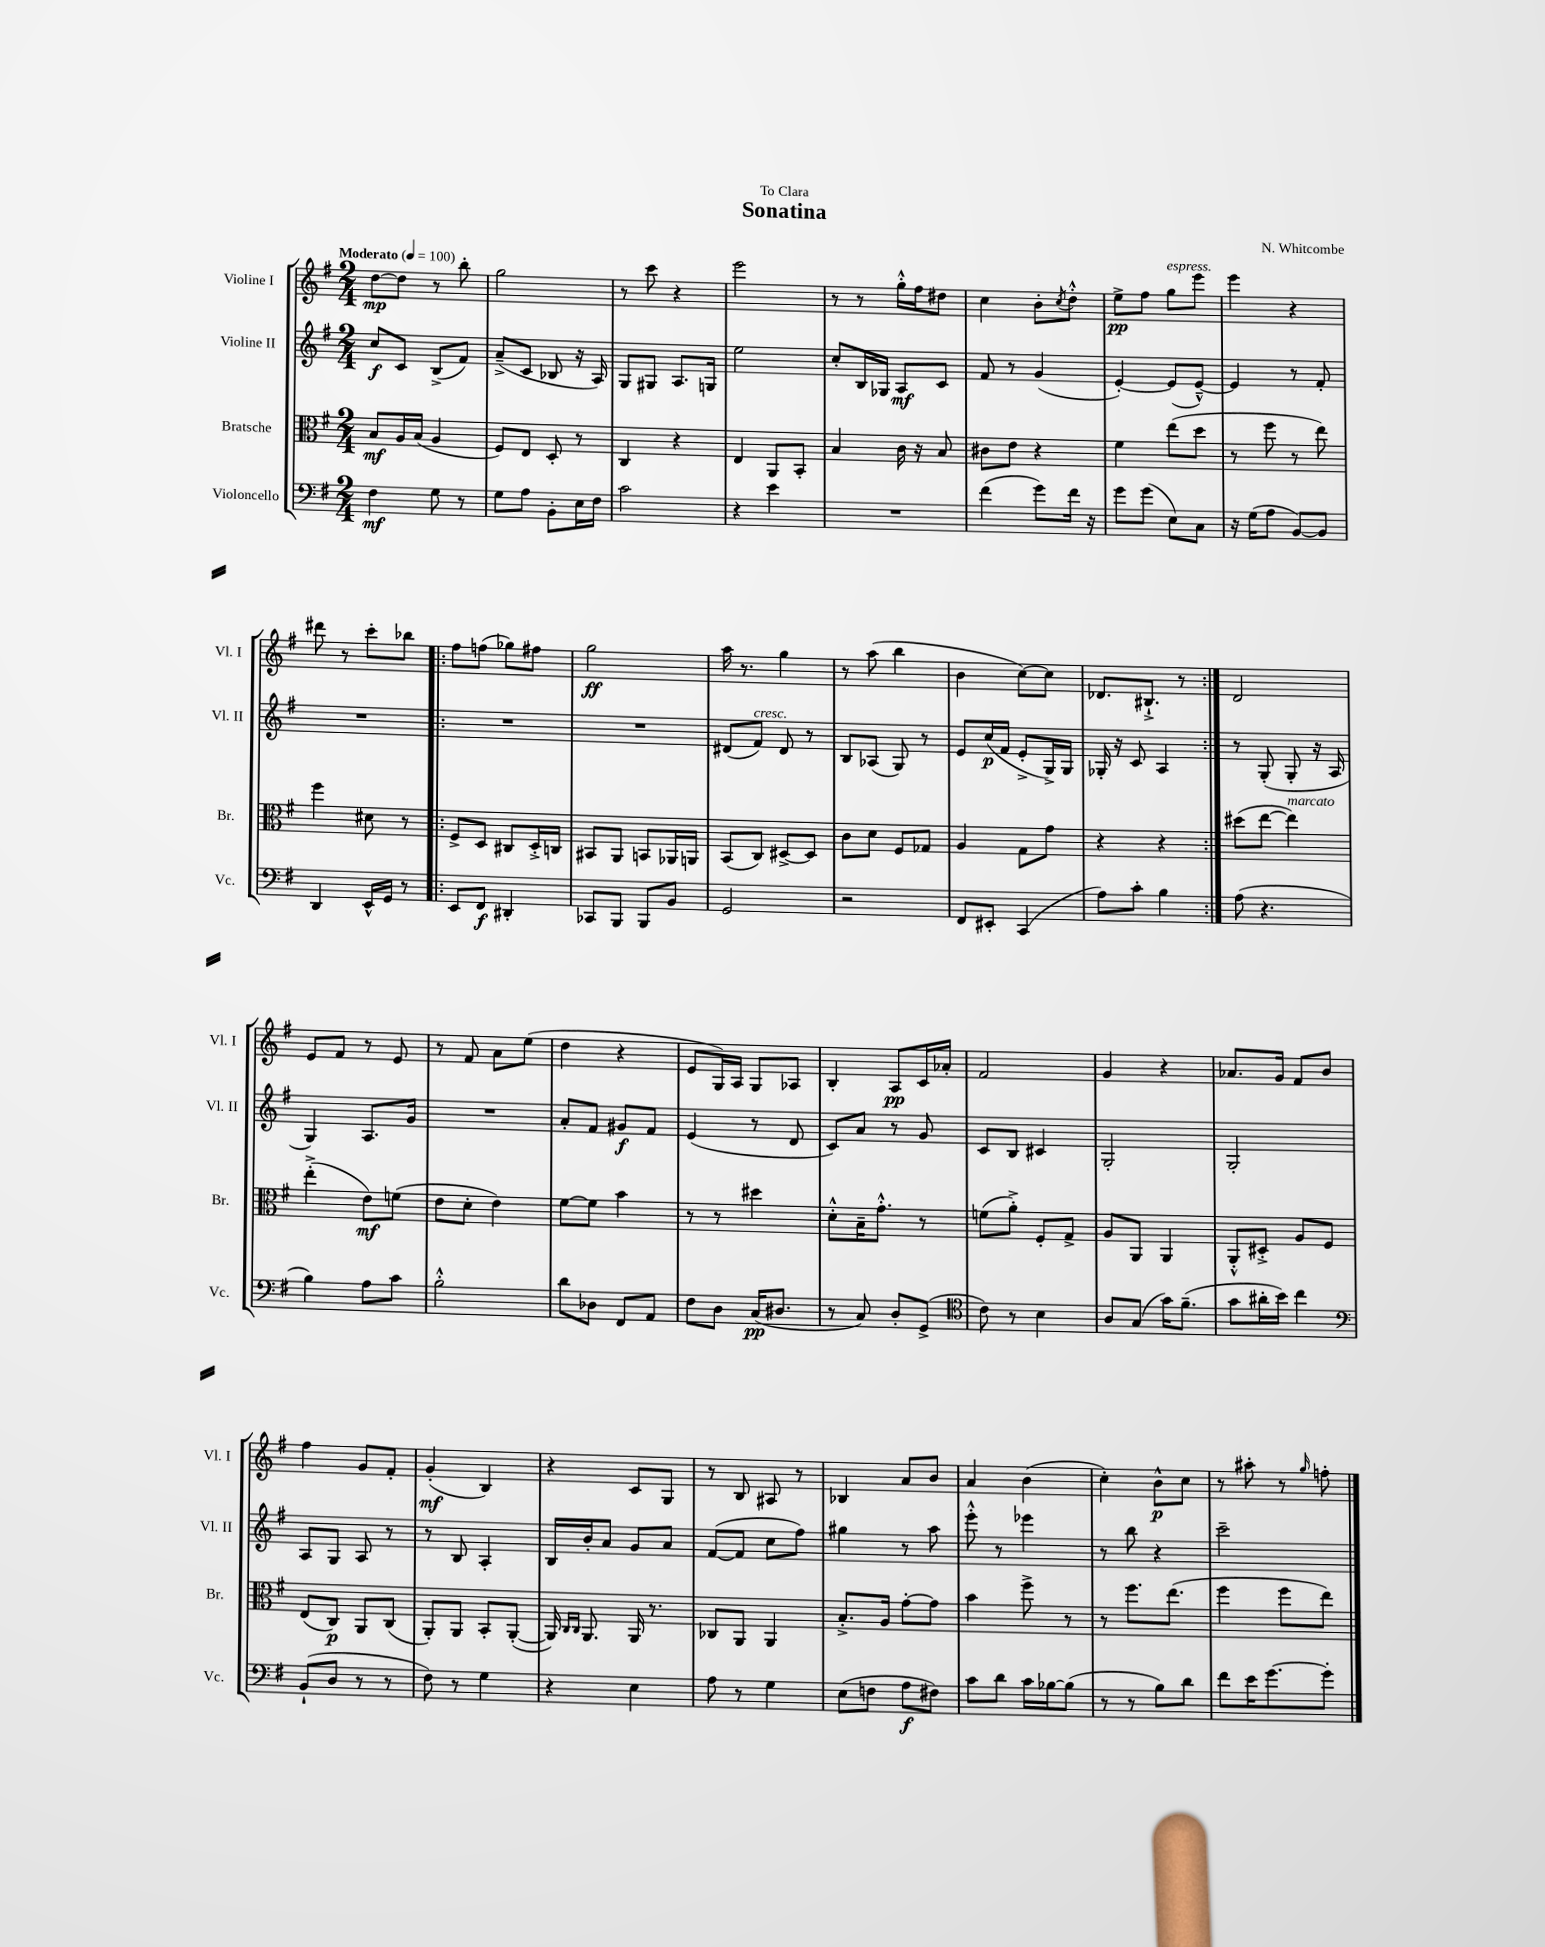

**kern	**dynam	**kern	**dynam	**kern	**dynam	**kern	**dynam
*part4	*part4	*part3	*part3	*part2	*part2	*part1	*part1
*staff4	*staff4	*staff3	*staff3	*staff2	*staff2	*staff1	*staff1
*I"Violoncello	*	*I"Bratsche	*	*I"Violine II	*	*I"Violine I	*
*I'Vc.	*	*I'Br.	*	*I'Vl. II	*	*I'Vl. I	*
*clefF4	*	*clefC3	*	*clefG2	*	*clefG2	*
*k[f#]	*	*k[f#]	*	*k[f#]	*	*k[f#]	*
*M2/4	*	*M2/4	*	*M2/4	*	*M2/4	*
*MM100	*	*MM100	*	*MM100	*	*MM100	*
=1	=1	=1	=1	=1	=1	=1	=1
!	!	!	!	!	!	!LO:TX:a:B:t=Moderato	!
4F#\	mf	8B/L	mf	8cc/L	f	[8dd\L	mp
.	.	16A/L	.	8c/J	.	8dd\J]	.
.	.	(16B/JJ	.	.	.	.	.
8G\	.	4A/	.	(8B^/L	.	8r	.
8r	.	.	.	8f#/J)	.	8bb'\	.
=2	=2	=2	=2	=2	=2	=2	=2
8G\L	.	8F#/L)	.	(8a~^/L	.	2gg\	.
8A\J	.	8E/J	.	8c/J	.	.	.
8BB'\L	.	8D'/	.	8B-X/	.	.	.
16E\L	.	8r	.	16r	.	.	.
16F#\JJ	.	.	.	16A/)	.	.	.
=3	=3	=3	=3	=3	=3	=3	=3
2c\	.	4C/	.	8G/L	.	8r	.
.	.	.	.	8G#X/J	.	8ccc\	.
.	.	4r	.	8.A/L	.	4r	.
.	.	.	.	16Gn/Jk	.	.	.
=4	=4	=4	=4	=4	=4	=4	=4
4r	.	4E/	.	2ee\	.	2eee\	.
4e\	.	8AA/L	.	.	.	.	.
.	.	8BB'/J	.	.	.	.	.
=5	=5	=5	=5	=5	=5	=5	=5
2r	.	4B/	.	8cc'/L	.	8r	.
.	.	.	.	16B/L	.	8r	.
.	.	.	.	16G-X/JJ	.	.	.
.	.	16c\	.	8A/L	mf	16gg'^^\LL	.
.	.	16r	.	.	.	16ff#\J	.
.	.	8B/	.	8c/J	.	8dd#X\J	.
=6	=6	=6	=6	=6	=6	=6	=6
(4f#\	.	8c#X\L	.	8f#/	.	4cc\	.
.	.	8e\J	.	8r	.	.	.
8g\L)	.	4r	.	(4g/	.	8b'\L	.
.	.	.	.	.	.	8qcc/	.
16f#\Jk	.	.	.	.	.	8dd'^^\J	.
16r	.	.	.	.	.	.	.
=7	=7	=7	=7	=7	=7	=7	=7
8g\L	.	4f#\	.	[4e'/)	.	8ee^\L	pp
(8g\J	.	.	.	.	.	8ff#\J	.
!	!	!	!	!	!	!LO:TX:a:i:t=espress.	!
8E\L)	.	(8ee\L	.	(8e/L]	.	8gg\L	.
8C\J	.	8dd\J	.	[8e~^^/J)	.	8eee\J	.
=8	=8	=8	=8	=8	=8	=8	=8
16r	.	8r	.	4e/]	.	4eee\	.
(16G\KL	.	.	.	.	.	.	.
8A\J	.	8ff#\	.	.	.	.	.
[8BB/L)	.	8r	.	8r	.	4r	.
8BB/J]	.	8ee\)	.	8f#'/	.	.	.
!!LO:LB:g=z
=9	=9	=9	=9	=9	=9	=9	=9
4DD/	.	4ff#\	.	2r	.	8ddd#X\	.
.	.	.	.	.	.	8r	.
16EE^^/LL	.	8d#X\	.	.	.	8ccc'\L	.
16GG/JJ	.	.	.	.	.	.	.
8r	.	8r	.	.	.	8bb-X\J	.
=10!|:	=10!|:	=10!|:	=10!|:	=10!|:	=10!|:	=10!|:	=10!|:
8EE/L	.	8F#^/L	.	2r	.	8ff#\L	.
8FF#/J	f	8D/J	.	.	.	(8ffn\J	.
4DD#X'/	.	8C#X/L	.	.	.	8gg-X\L)	.
.	.	16D'^/L	.	.	.	8ff#X\J	.
.	.	16Cn/JJ	.	.	.	.	.
=11	=11	=11	=11	=11	=11	=11	=11
8CC-X/L	.	8BB#X/L	.	2r	.	2gg\	ff
8BBB/J	.	8AA/J	.	.	.	.	.
8BBB/L	.	8BBn/L	.	.	.	.	.
8BB/J	.	16AA-X/L	.	.	.	.	.
.	.	16AAn/JJ	.	.	.	.	.
=12	=12	=12	=12	=12	=12	=12	=12
2GG/	.	(8BB/L	.	(8d#X/L	.	16aa\	.
.	.	.	.	.	.	8.r	.
!	!	!	!	!LO:TX:a:i:t=cresc.	!	!	!
.	.	8C/J)	.	8f#/J)	.	.	.
.	.	[8D#X^/L	.	8d#/	.	4gg\	.
.	.	8D#/J]	.	8r	.	.	.
=13	=13	=13	=13	=13	=13	=13	=13
2r	.	8c\L	.	8B/L	.	8r	.
.	.	8d\J	.	(8A-X/J	.	(8aa\	.
.	.	8F#/L	.	8G/)	.	4bb\	.
.	.	8G-X/J	.	8r	.	.	.
=14	=14	=14	=14	=14	=14	=14	=14
8FF#/L	.	4A/	.	8e/L	.	4b\	.
8EE#X'/J	.	.	.	(16cc/L	p	.	.
.	.	.	.	16f#/JJ	.	.	.
(4CC/	.	8G\L	.	8e'^/L	.	[8cc\L)	.
.	.	8g\J	.	16G^/L)	.	8cc\J]	.
.	.	.	.	16G/JJ	.	.	.
=15	=15	=15	=15	=15	=15	=15	=15
8A\L)	.	4r	.	16G-X'/	.	8.d-X/L	.
.	.	.	.	16r	.	.	.
8c'\J	.	.	.	8c/	.	.	.
.	.	.	.	.	.	8.B#X`^/J	.
4B\	.	4r	.	4A/	.	.	.
.	.	.	.	.	.	8r	.
=16:|!	=16:|!	=16:|!	=16:|!	=16:|!	=16:|!	=16:|!	=16:|!
(8A\	.	(8dd#X\L	.	8r	.	2d/	.
4.r	.	[8ee\J	.	(8G'/	.	.	.
!	!	!LO:TX:a:i:t=marcato	!	!	!	!	!
.	.	4ee\])	.	8G'/	.	.	.
.	.	.	.	16r	.	.	.
.	.	.	.	16A/	.	.	.
!!LO:LB:g=z
=17	=17	=17	=17	=17	=17	=17	=17
4B\)	.	(4ee'^\	.	4G/)	.	8e/L	.
.	.	.	.	.	.	8f#/J	.
8A\L	.	8e\L)	mf	8.A/L	.	8r	.
8c\J	.	(8fn\J	.	.	.	8e/	.
.	.	.	.	16g/Jk	.	.	.
=18	=18	=18	=18	=18	=18	=18	=18
2B'^^\	.	8e\L	.	2r	.	8r	.
.	.	8d'\J	.	.	.	8f#/	.
.	.	4e\)	.	.	.	8a\L	.
.	.	.	.	.	.	(8ee\J	.
=19	=19	=19	=19	=19	=19	=19	=19
8d\L	.	[8f#\L	.	8a'/L	.	4dd\	.
8D-X\J	.	8f#\J]	.	8f#/J	.	.	.
8FF#/L	.	4b\	.	8g#X/L	f	4r	.
8AA/J	.	.	.	8f#/J	.	.	.
=20	=20	=20	=20	=20	=20	=20	=20
8F#\L	.	8r	.	(4e/	.	8e/L	.
8D\J	.	8r	.	.	.	16G/L)	.
.	.	.	.	.	.	16A/JJ	.
(16C/KL	pp	4dd#X\	.	8r	.	8G/L	.
8.D#X/J	.	.	.	.	.	.	.
.	.	.	.	8d/	.	8A-X/J	.
=21	=21	=21	=21	=21	=21	=21	=21
8r	.	8d'^^\L	.	8c/L)	.	4B'/	.
8C/)	.	16B~\K	.	8a/J	.	.	.
.	.	8.g'^^\J	.	.	.	.	.
8D'/L	.	.	.	8r	.	8A/L	pp
(8GG^/J	.	8r	.	8g/	.	16c/L	.
.	.	.	.	.	.	16a-X'/JJ	.
=22	=22	=22	=22	=22	=22	=22	=22
*clefC4	*	*	*	*	*	*	*
8c\)	.	(8fn\L	.	8c/L	.	2f#/	.
8r	.	8a'^\J)	.	8B/J	.	.	.
4B\	.	8F#'/L	.	4c#X/	.	.	.
.	.	8G^/J	.	.	.	.	.
=23	=23	=23	=23	=23	=23	=23	=23
8A/L	.	8A/L	.	2G'/	.	4g/	.
(8G/J	.	8AA/J	.	.	.	.	.
16g\KL)	.	4AA/	.	.	.	4r	.
(8.f#~\J	.	.	.	.	.	.	.
=24	=24	=24	=24	=24	=24	=24	=24
8g\L	.	8AA'^^/L	.	2G'/	.	8.a-X/L	.
16a#X'\L	.	8D#X'^/J	.	.	.	.	.
16b\JJ)	.	.	.	.	.	16g/Jk	.
4cc\	.	8A/L	.	.	.	8f#/L	.
.	.	8F#/J	.	.	.	8b/J	.
!!LO:LB:g=z
=25	=25	=25	=25	=25	=25	=25	=25
*clefF4	*	*	*	*	*	*	*
(8BB`/L	.	(8E/L	.	8A/L	.	4ff#\	.
8D/J	.	8C/J)	p	8G/J	.	.	.
8r	.	8AA/L	.	8A/	.	8g/L	.
8r	.	(8C/J	.	8r	.	8f#'/J	.
=26	=26	=26	=26	=26	=26	=26	=26
8F#\)	.	8AA'/L)	.	8r	.	(4g'/	mf
8r	.	8AA/J	.	8B/	.	.	.
4G\	.	8BB'/L	.	4A'/	.	4B/)	.
.	.	([8AA'/J	.	.	.	.	.
=27	=27	=27	=27	=27	=27	=27	=27
4r	.	16AA/])	.	16B/LL	.	4r	.
.	.	16qqC/LL	.	.	.	.	.
.	.	16qqC/JJ	.	.	.	.	.
.	.	8.AA/	.	16b'/J	.	.	.
.	.	.	.	8a/J	.	.	.
4E\	.	16AA/	.	8g/L	.	8c/L	.
.	.	8.r	.	.	.	.	.
.	.	.	.	8a/J	.	8G/J	.
=28	=28	=28	=28	=28	=28	=28	=28
8A\	.	8C-X/L	.	([8f#/L	.	8r	.
8r	.	8AA/J	.	8f#/J]	.	8B/	.
4G\	.	4AA/	.	8cc\L	.	8A#X/	.
.	.	.	.	8ff#\J)	.	8r	.
=29	=29	=29	=29	=29	=29	=29	=29
(8E\L	.	8.B'^/L	.	4gg#X\	.	4B-X/	.
8Fn\J	.	.	.	.	.	.	.
.	.	16A/Jk	.	.	.	.	.
8A\L	f	[8g'\L	.	8r	.	8a/L	.
8F#X\J)	.	8g\J]	.	8aa\	.	8b/J	.
=30	=30	=30	=30	=30	=30	=30	=30
8c\L	.	4b\	.	8eee'^^\	.	4a/	.
8d\J	.	.	.	8r	.	.	.
16c\LL	.	8ff#^\	.	4eee-X\	.	(4b\	.
[16B-X\J	.	.	.	.	.	.	.
(8B-\J]	.	8r	.	.	.	.	.
=31	=31	=31	=31	=31	=31	=31	=31
8r	.	8r	.	8r	.	4cc'\)	.
8r	.	8.ff#\L	.	8bb\	.	.	.
8B\L)	.	.	.	4r	.	8b^^\L	p
.	.	(8.ee\J	.	.	.	.	.
8d\J	.	.	.	.	.	8cc\J	.
=32	=32	=32	=32	=32	=32	=32	=32
8f#\L	.	4ff#\	.	2ccc~\	.	8r	.
16e\K	.	.	.	.	.	8aa#X'\	.
[8.g\	.	.	.	.	.	.	.
.	.	8ff#\L	.	.	.	8r	.
.	.	.	.	.	.	16qqgg/	.
8g'\J]	.	8ee\J)	.	.	.	8ffn'\	.
==	==	==	==	==	==	==	==
*-	*-	*-	*-	*-	*-	*-	*-
